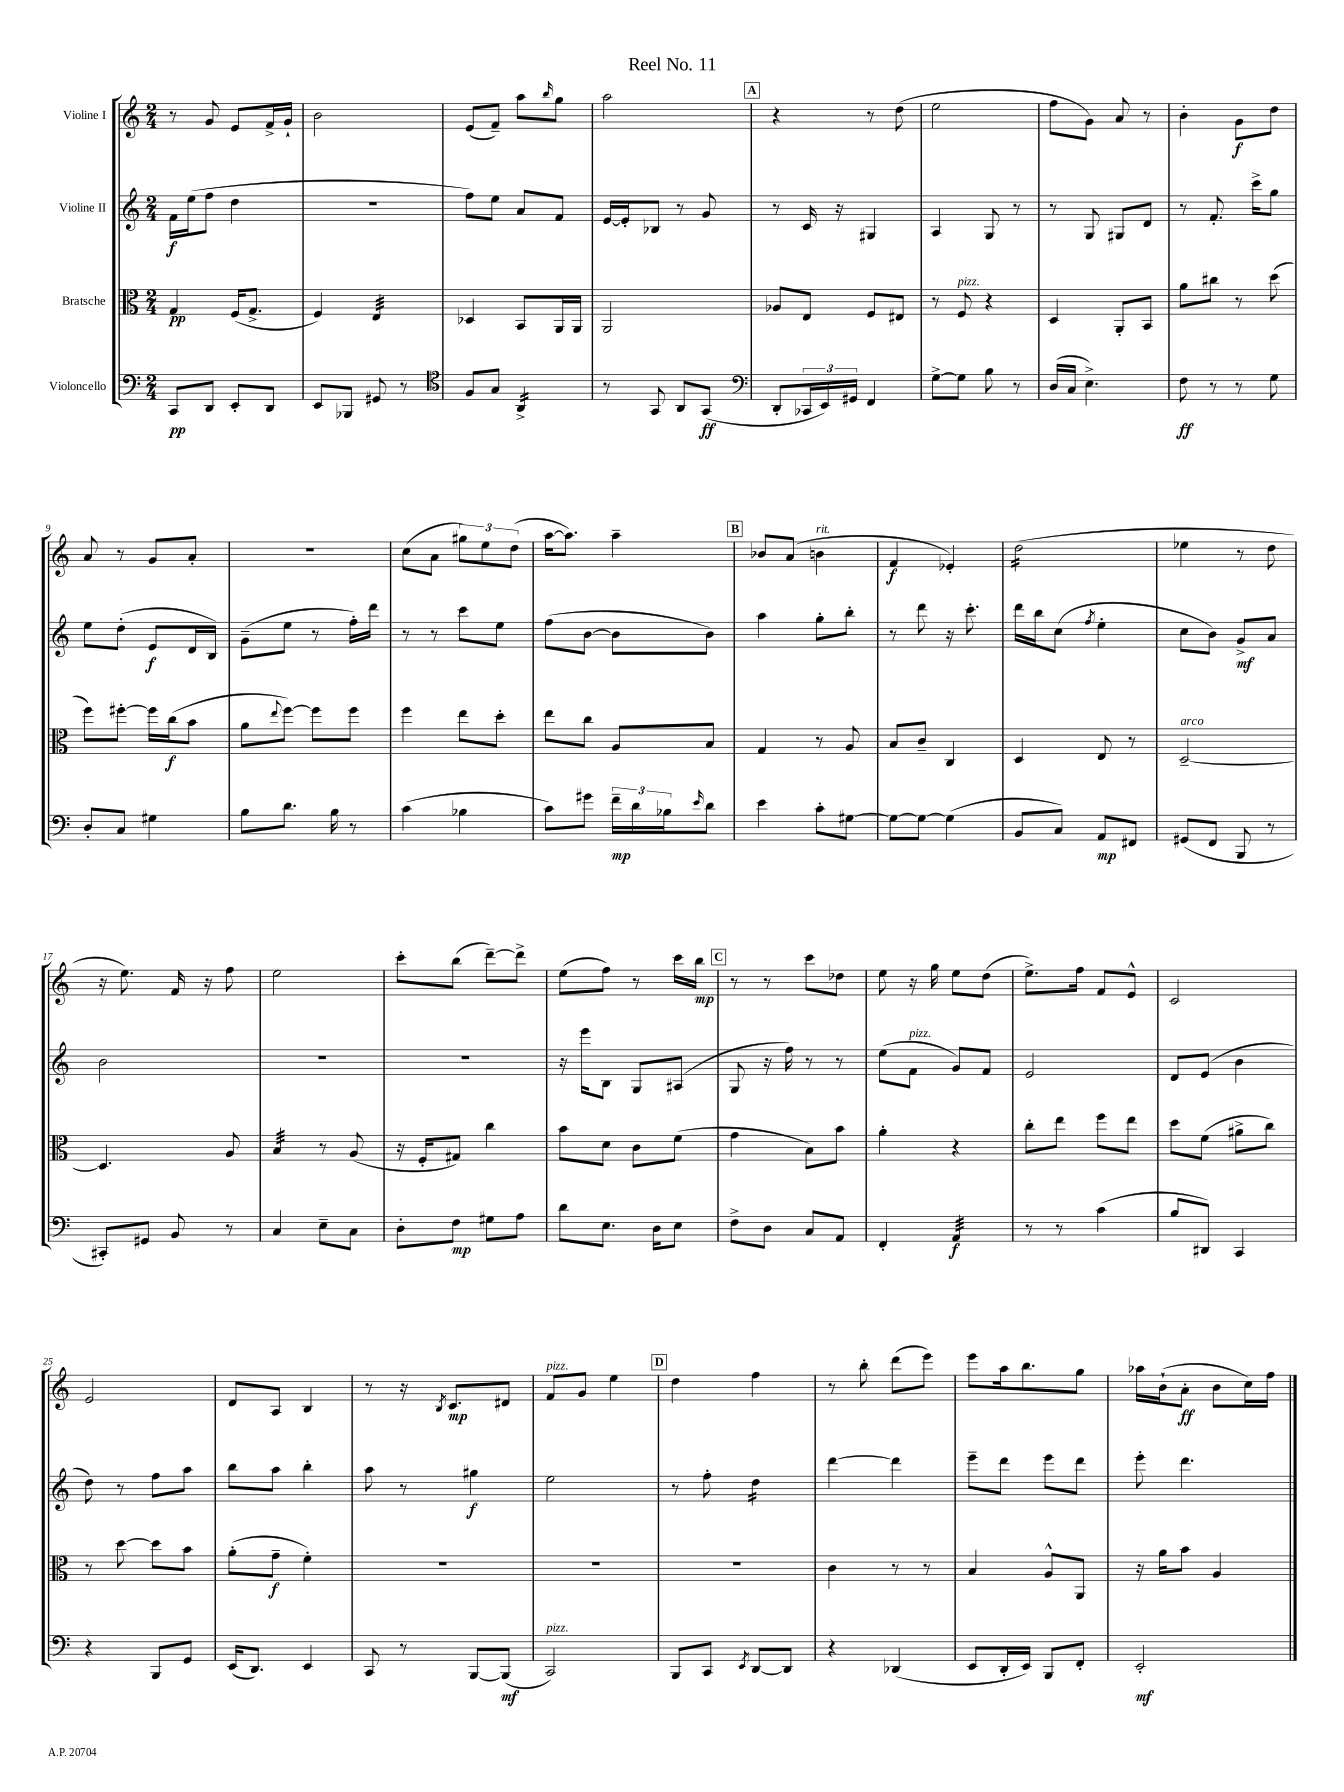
\header { title = "Reel No. 11" }
<<
\new StaffGroup <<
\new Staff = "s0" \with { instrumentName = "Violine I" } {
    \clef treble \key c \major \numericTimeSignature \time 2/4
    r8 g'8 e'8 f'16-> g'16-! |
    b'2 |
    e'8( f'8--) a''8 \grace { b''16 } g''8 |
    a''2 |
    \mark \markup { \box "A" } r4 r8 d''8( |
    e''2 |
    f''8 g'8) a'8 r8 |
    b'4-. g'8\f d''8 |
    a'8 r8 g'8 a'8-. |
    R2 |
    c''8( a'8 \tuplet 3/2 { gis''8) e''8 d''8( } |
    a''16~ a''8.) a''4-- |
    \mark \markup { \box "B" } bes'8 a'8( b'4^\markup { \italic "rit." } |
    f'4\f ees'4-.) |
    d''2:16( |
    ees''4 r8 d''8 |
    r16 e''8.) f'16 r16 f''8 |
    e''2 |
    c'''8-. b''8( d'''8~--) d'''8-> |
    e''8( f''8) r8 c'''16 b''16\mp |
    \mark \markup { \box "C" } r8 r8 c'''8 des''8 |
    e''8 r16 g''16 e''8 d''8( |
    e''8.->) f''16 f'8 e'8-^ |
    c'2 |
    e'2 |
    d'8 a8 b4 |
    r8 r16 \acciaccatura { b8 } c'8.\mp dis'8 |
    f'8^\markup { \italic "pizz." } g'8 e''4 |
    \mark \markup { \box "D" } d''4 f''4 |
    r8 b''8-. d'''8( e'''8) |
    e'''8 a''16 b''8. g''8 |
    aes''16 b'16-!( a'8-.\ff b'8 c''16) f''16 \bar "|." |
}
\new Staff = "s1" \with { instrumentName = "Violine II" } {
    \clef treble \key c \major \numericTimeSignature \time 2/4
    f'16\f e''16( f''8 d''4 |
    R2 |
    f''8) e''8 a'8 f'8 |
    e'16~ e'16-. bes8 r8 g'8 |
    \mark \markup { \box "A" } r8 c'16 r16 gis4 |
    a4 g8 r8 |
    r8 g8 gis8 d'8 |
    r8 f'8.-. c'''16-> g''8 |
    e''8 d''8-.( e'8\f d'16 b16) |
    g'8--( e''8 r8 f''16-.) d'''16 |
    r8 r8 c'''8 e''8 |
    f''8( b'8~ b'8 b'8) |
    \mark \markup { \box "B" } a''4 g''8-. b''8-. |
    r8 d'''8 r16 c'''8.-. |
    d'''16 b''16 c''8( \acciaccatura { f''8 } e''4-. |
    c''8 b'8) g'8->\mf a'8 |
    b'2 |
    R2 |
    R2 |
    r16 e'''16 b8 g8 ais8( |
    \mark \markup { \box "C" } g8 r16 f''16) r8 r8 |
    e''8( f'8^\markup { \italic "pizz." } g'8) f'8 |
    e'2 |
    d'8 e'8( b'4 |
    d''8) r8 f''8 a''8 |
    b''8 a''8 b''4-. |
    a''8 r8 gis''4\f |
    e''2 |
    \mark \markup { \box "D" } r8 f''8-. d''4:16 |
    d'''4~ d'''4 |
    e'''8-- d'''8 e'''8 d'''8 |
    e'''8-. d'''4. \bar "|." |
}
\new Staff = "s2" \with { instrumentName = "Bratsche" } {
    \clef alto \key c \major \numericTimeSignature \time 2/4
    g4\pp f16( g8.-> |
    f4) e4:32 |
    des4 b,8 a,16 a,16 |
    a,2 |
    \mark \markup { \box "A" } aes8 e8 f8 eis8 |
    r8 f8^\markup { \italic "pizz." } r4 |
    d4 a,8-. b,8 |
    a'8 cis''8 r8 d''8( |
    f''8) fis''8~-. fis''16 c''16\f( b'8 |
    a'8 \appoggiatura { e''8 } f''8~) f''8 f''8 |
    f''4 e''8 d''8-. |
    e''8 c''8 a8 b8 |
    \mark \markup { \box "B" } g4 r8 a8 |
    b8 c'8-- c4 |
    d4 e8 r8 |
    d2~--^\markup { \italic "arco" } |
    d4. a8 |
    b4:32 r8 a8( |
    r16 f16-. gis8) c''4 |
    b'8 d'8 c'8 f'8( |
    \mark \markup { \box "C" } g'4 b8) b'8 |
    a'4-. r4 |
    c''8-. e''8 f''8 e''8 |
    d''8 f'8( ais'8-> c''8) |
    r8 d''8~ d''8 b'8 |
    a'8-.( g'8--\f f'4-.) |
    R2 |
    R2 |
    \mark \markup { \box "D" } R2 |
    c'4 r8 r8 |
    b4 a8-^ a,8 |
    r16 a'16 b'8 a4 \bar "|." |
}
\new Staff = "s3" \with { instrumentName = "Violoncello" } {
    \clef bass \key c \major \numericTimeSignature \time 2/4
    c,8\pp d,8 e,8-. d,8 |
    e,8 bes,,8 gis,8 r8 |
    \clef tenor f8 g8 a,4:16-> |
    r8 g,8 a,8 g,8\ff( |
    \mark \markup { \box "A" } \clef bass d,8-. \tuplet 3/2 { ces,16 e,16) gis,16 } f,4 |
    g8~-> g8 b8 r8 |
    d16( c16 e4.->) |
    f8\ff r8 r8 g8 |
    d8-. c8 gis4 |
    b8 d'8. b16 r8 |
    c'4( bes4 |
    c'8) gis'8 \tuplet 3/2 { f'16--\mp d'16 bes16 } \grace { e'16 } d'8 |
    \mark \markup { \box "B" } e'4 c'8-. gis8~ |
    gis8~ gis8~ gis4( |
    b,8 c8) a,8\mp fis,8 |
    gis,8( f,8 b,,8 r8 |
    cis,8-.) gis,8 b,8 r8 |
    c4 e8-- c8 |
    d8-. f8\mp gis8 a8 |
    d'8 e8. d16 e8 |
    \mark \markup { \box "C" } f8-> d8 c8 a,8 |
    f,4-. a,4:32\f |
    r8 r8 c'4( |
    b8 dis,8) c,4 |
    r4 b,,8 g,8 |
    e,16( d,8.) e,4 |
    c,8 r8 b,,8~ b,,8\mf( |
    c,2^\markup { \italic "pizz." }) |
    \mark \markup { \box "D" } b,,8 c,8 \acciaccatura { e,8 } d,8~ d,8 |
    r4 des,4( |
    e,8 d,16-. e,16) b,,8 f,8-. |
    e,2-.\mf \bar "|." |
}
>>
>>
